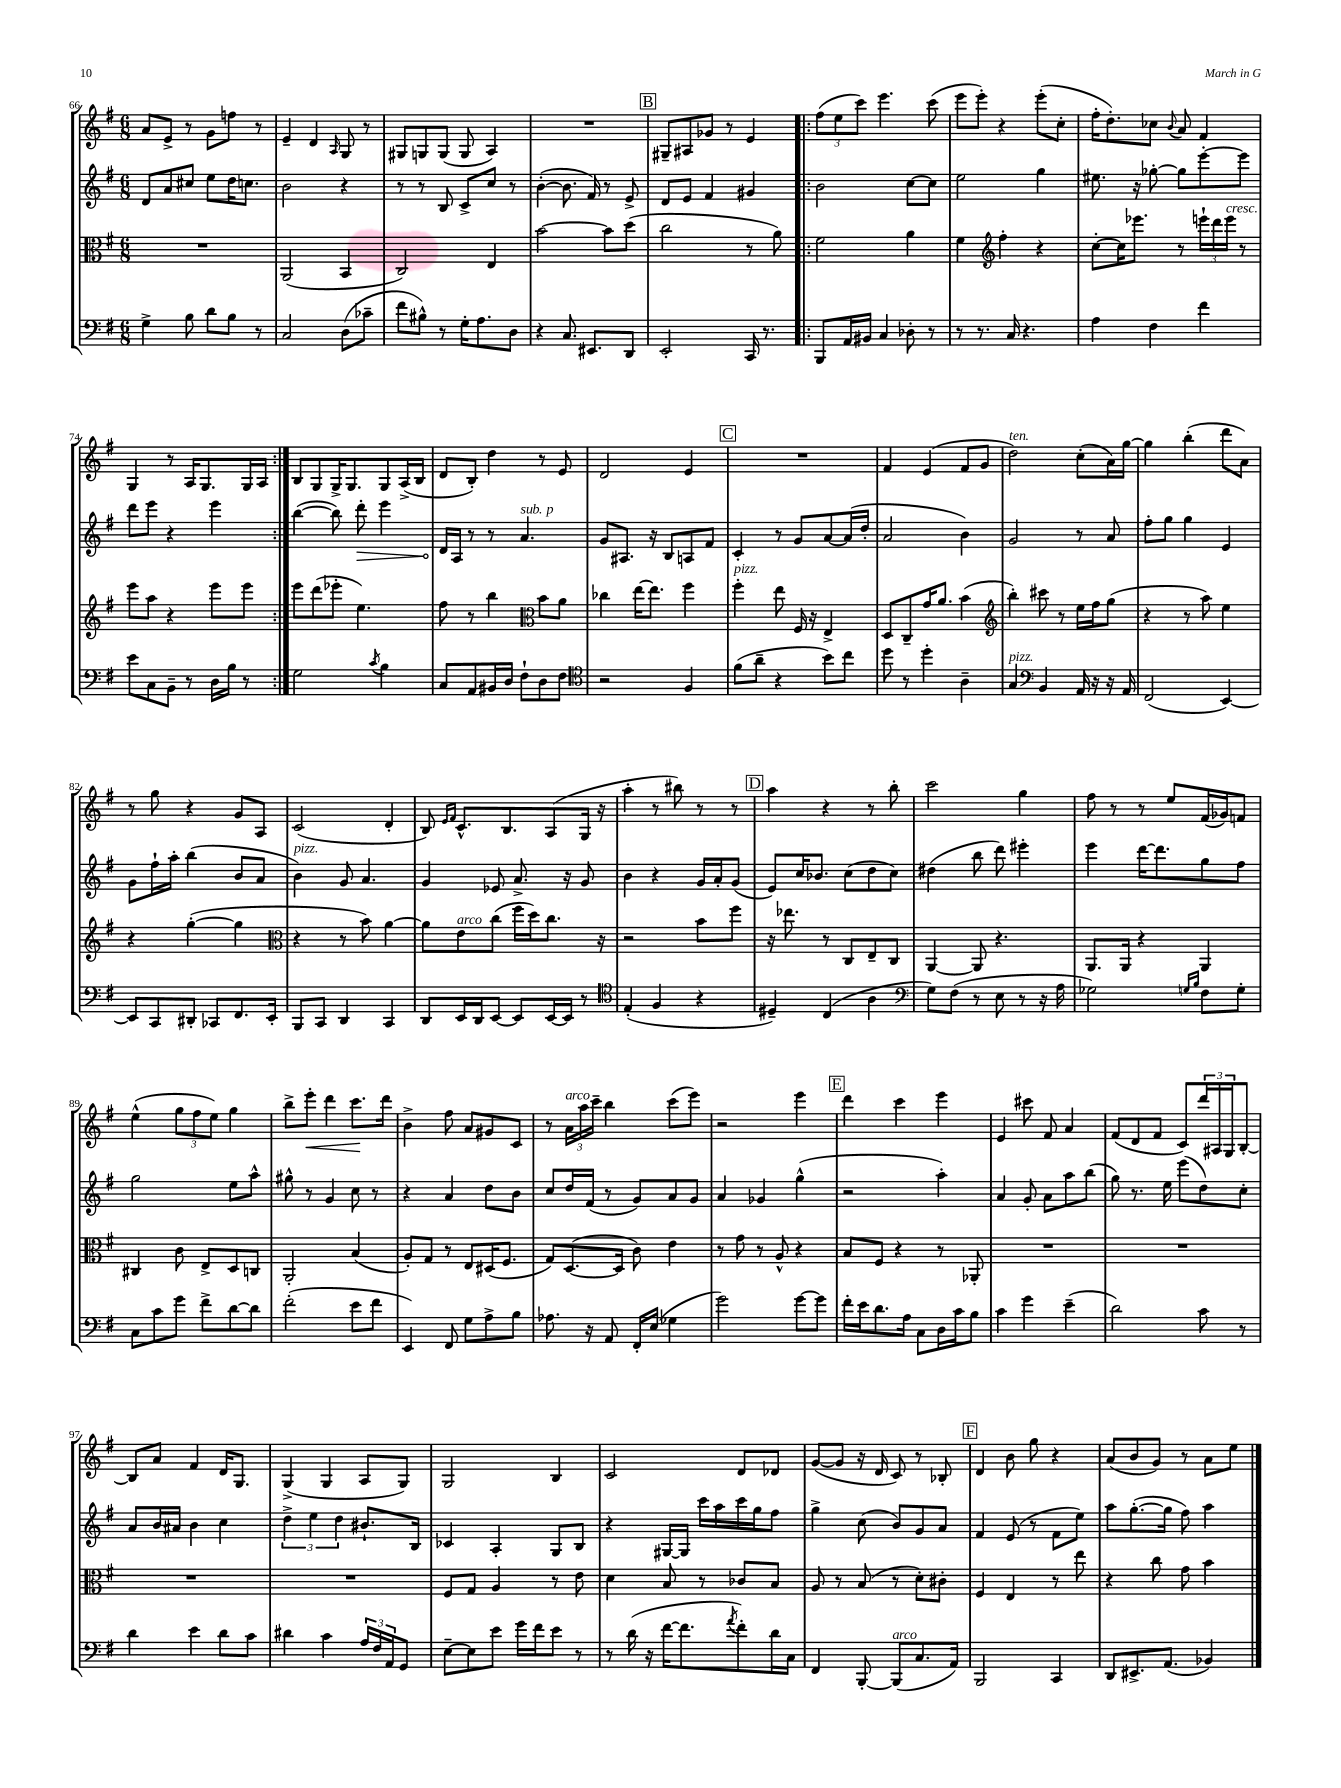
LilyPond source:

<<
\new StaffGroup <<
\new Staff = "s0" {
    \clef treble \key g \major \numericTimeSignature \time 6/8
    a'8 e'8-> r8 g'8 f''8 r8 |
    e'4-- d'4 \grace { a16 } g8 r8 |
    gis8 g8 g8( g8 a4) |
    R2. |
    \mark \markup { \box "B" } gis8-- ais8 ges'8 r8 e'4 |
    \repeat volta 2 { \tuplet 3/2 { fis''8( e''8 c'''8) } e'''4. c'''8( |
    e'''8 e'''8-.) r4 e'''8-.( c''8-. |
    fis''16-. d''8.-.) ces''8 \appoggiatura { b'8 } a'8 fis'4 |
    g4 r8 a16 g8. g16 a16 | }
    b8 g8 g16-> g8. g8 a16->( b16 |
    d'8 b8-.) d''4 r8 e'8 |
    d'2 e'4 |
    \mark \markup { \box "C" } R2. |
    fis'4 e'4( fis'8 g'8 |
    d''2^\markup { \italic "ten." }) c''8-.( a'16) g''16~ |
    g''4 b''4-.( d'''8 a'8) |
    r8 g''8 r4 g'8 a8 |
    c'2( d'4-. |
    b8) \grace { e'16 fis'16 } c'8.-^ b8. a8( g16 r16 |
    a''4-. r8 bis''8) r8 r8 |
    \mark \markup { \box "D" } a''4 r4 r8 b''8-. |
    c'''2 g''4 |
    fis''8 r8 r8 e''8 fis'16( ges'16) f'8 |
    e''4-^( \tuplet 3/2 { g''8 fis''8 e''8) } g''4 |
    b''8-> e'''8-.\< d'''4 c'''8.\! d'''16 |
    b'4-> fis''8 a'8 gis'8 c'8 |
    r8 \tuplet 3/2 { a'16^\markup { \italic "arco" } a''16 c'''16-- } b''4 c'''8( e'''8) |
    r2 e'''4 |
    \mark \markup { \box "E" } d'''4 c'''4 e'''4 |
    e'4 cis'''8 fis'8 a'4 |
    fis'8( d'8 fis'8 c'8) \tuplet 3/2 { d'''16 ais16 g16 } b8~-. |
    b8 a'8 fis'4 d'16 g8. |
    g4->( g4 a8 g8) |
    g2 b4 |
    c'2 d'8 des'8 |
    g'8~( g'8 r16 d'16 c'8) r8 bes8-. |
    \mark \markup { \box "F" } d'4 b'8 g''8 r4 |
    a'8( b'8 g'8) r8 a'8 e''8 \bar "|." |
}
\new Staff = "s1" {
    \clef treble \key g \major \numericTimeSignature \time 6/8
    d'8 a'8 cis''8 e''8 d''16 c''8. |
    b'2 r4 |
    r8 r8 b8 c'8-> c''8 r8 |
    b'4~-.( b'8. fis'16) r8 e'8-> |
    \mark \markup { \box "B" } d'8 e'8 fis'4 gis'4 |
    \repeat volta 2 { b'2 c''8~ c''8 |
    e''2 g''4 |
    eis''8. r16 ges''8~-. ges''8 e'''8~-. e'''8 |
    d'''8 e'''8 r4 e'''4 | }
    b''4~( b''8) \once \override Hairpin.circled-tip = ##t d'''8-.\> e'''4 |
    d'16\! a16 r8 r8 a'4.^\markup { \italic "sub. p" } |
    g'8 ais8. r16 b8 a8 fis'8 |
    \mark \markup { \box "C" } c'4-. r8 g'8 a'8~ a'16( d''16-. |
    a'2 b'4) |
    g'2 r8 a'8 |
    fis''8-. g''8 g''4 e'4 |
    g'8 fis''16-! a''16-. b''4( b'8 a'8 |
    b'4^\markup { \italic "pizz." }) g'8 a'4. |
    g'4 ees'8 a'8.-> r16 g'8 |
    b'4 r4 g'16 a'16-. g'8( |
    \mark \markup { \box "D" } e'8) c''16 bes'8. c''8( d''8 c''8) |
    dis''4( b''8 d'''8) eis'''4-. |
    e'''4 d'''16~ d'''8. g''8 fis''8 |
    g''2 e''8 a''8-^ |
    gis''8-^ r8 g'4 c''8 r8 |
    r4 a'4 d''8 b'8 |
    c''8 d''16 fis'16( r8 g'8) a'8 g'8 |
    a'4 ges'4 g''4-^( |
    \mark \markup { \box "E" } r2 a''4-.) |
    a'4 g'8-. a'8 a''8 b''8( |
    g''8) r8. e''16 e'''8( d''8) c''8-. |
    a'8 b'16 ais'16 b'4 c''4 |
    \tuplet 3/2 { d''4-> e''4 d''4 } bis'8.-! b16 |
    ces'4 a4-. g8 b8 |
    r4 gis16~ gis16 c'''16 a''16 c'''16 g''16 fis''8 |
    g''4-> c''8( b'8) g'8 a'8 |
    \mark \markup { \box "F" } fis'4 e'8( r8 fis'8 e''8) |
    a''8 g''8.~-.( g''16 fis''8) a''4 \bar "|." |
}
\new Staff = "s2" {
    \clef alto \key g \major \numericTimeSignature \time 6/8
    R2. |
    a,2( b,4 |
    c2) e4 |
    b'2~ b'8 d''8( |
    \mark \markup { \box "B" } c''2 r8 a'8) |
    \repeat volta 2 { fis'2 a'4 |
    fis'4 \clef treble fis''4-. r4 |
    c''8~-. c''16 ees'''8. r8 \tuplet 3/2 { e'''16-! d'''16 e'''16^\markup { \italic "cresc." } } r8 |
    e'''8 a''8 r4 e'''8 e'''8 | }
    e'''8 d'''8( ees'''8-. e''4.) |
    fis''8 r8 b''4 \clef alto b'8 a'8 |
    ces''4 e''16~ e''8. fis''4 |
    \mark \markup { \box "C" } fis''4-.^\markup { \italic "pizz." } e''8 fis16 r16 e4-> |
    d8 c8-- g'16 a'8. b'4( |
    \clef treble b''4-.) cis'''8 r8 e''16 fis''16 g''8( |
    r4 r8 a''8) e''4 |
    r4 g''4~-.( g''4 |
    \clef alto r4 r8 b'8) a'4~ |
    a'8 e'8^\markup { \italic "arco" } c''8( fis''16 d''16) c''8. r16 |
    r2 b'8 fis''8 |
    \mark \markup { \box "D" } r16 ees''8. r8 c8 e8-- c8 |
    a,4~ a,8 r4. |
    a,8. a,16 r4 a,4 |
    cis4 c'8 e8-> d8 c8 |
    a,2-. b4( |
    a8-.) g8 r8 e8 dis16( fis8. |
    g8) d8.~( d16 c'8) e'4 |
    r8 g'8 r8 a8-^ r4 |
    \mark \markup { \box "E" } b8 fis8 r4 r8 aes,8-. |
    R2. |
    R2. |
    R2. |
    R2. |
    fis8 g8 a4 r8 e'8 |
    d'4 b8 r8 ces'8 b8 |
    a8 r8 b8( r8 d'8-.) cis'8-. |
    \mark \markup { \box "F" } fis4 e4 r8 e''8 |
    r4 c''8 g'8 b'4 \bar "|." |
}
\new Staff = "s3" {
    \clef bass \key g \major \numericTimeSignature \time 6/8
    g4-> b8 d'8 b8 r8 |
    c2 d8( ces'8-- |
    fis'8 bis8-^) r8 g16-. a8. d8 |
    r4 c8. eis,8. d,8 |
    \mark \markup { \box "B" } e,2-. c,16 r8. |
    \repeat volta 2 { b,,8 a,16 bis,16 c4 des8-. r8 |
    r8 r8. c16 r4. |
    a4 fis4 fis'4 |
    e'8 c8 b,8-- r8 d16 b16 r8 | }
    g2 \acciaccatura { c'8 } b4 |
    c8 a,8 bis,16 d16 fis8-! d8 fis8 |
    \clef tenor r2 fis4 |
    \mark \markup { \box "C" } fis'8( a'8-- r4 b'8) c''8 |
    d''8 r8 d''4-. a4-- |
    g4^\markup { \italic "pizz." } \clef bass b,4 a,16 r16 r16 a,16 |
    fis,2( e,4~) |
    e,8 c,8 dis,8-. ces,8 fis,8. e,16-. |
    b,,8 c,8 d,4 c,4 |
    d,8 e,16 d,16 e,8~ e,8 e,16~ e,16 r8 |
    \clef tenor e4-.( fis4 r4 |
    \mark \markup { \box "D" } dis4--) c4( a4 |
    \clef bass g8) fis8( r8 e8 r8 r16 a16 |
    ges2) \grace { g16 b16 } fis8 g8-. |
    c8 c'8 g'8 fis'8-> d'8~ d'8 |
    fis'2-.( e'8 fis'8 |
    e,4) fis,8 g8 a8-> b8 |
    aes8. r16 a,8 fis,16-. e16( ges4 |
    g'2) g'8~ g'8 |
    \mark \markup { \box "E" } fis'16-. e'16 d'8. a16 c8 d16 c'16 b8 |
    c'4 g'4 e'4--( |
    d'2) c'8 r8 |
    d'4 e'4 d'8 c'8 |
    dis'4 c'4 \tuplet 3/2 { a16 fis16 a,16 } g,8 |
    e8~-- e8 e'8 g'16 fis'16 e'8 r8 |
    r8 d'16( r16 fis'16~ fis'8. \acciaccatura { a'8 } fis'8-.) d'16 c16 |
    fis,4 b,,8~-. b,,8^\markup { \italic "arco" }( c8. a,16) |
    \mark \markup { \box "F" } b,,2 c,4 |
    d,8 eis,8.-> a,8.( bes,4) \bar "|." |
}
>>
>>
\layout { \context { \Score currentBarNumber = #66 } }
